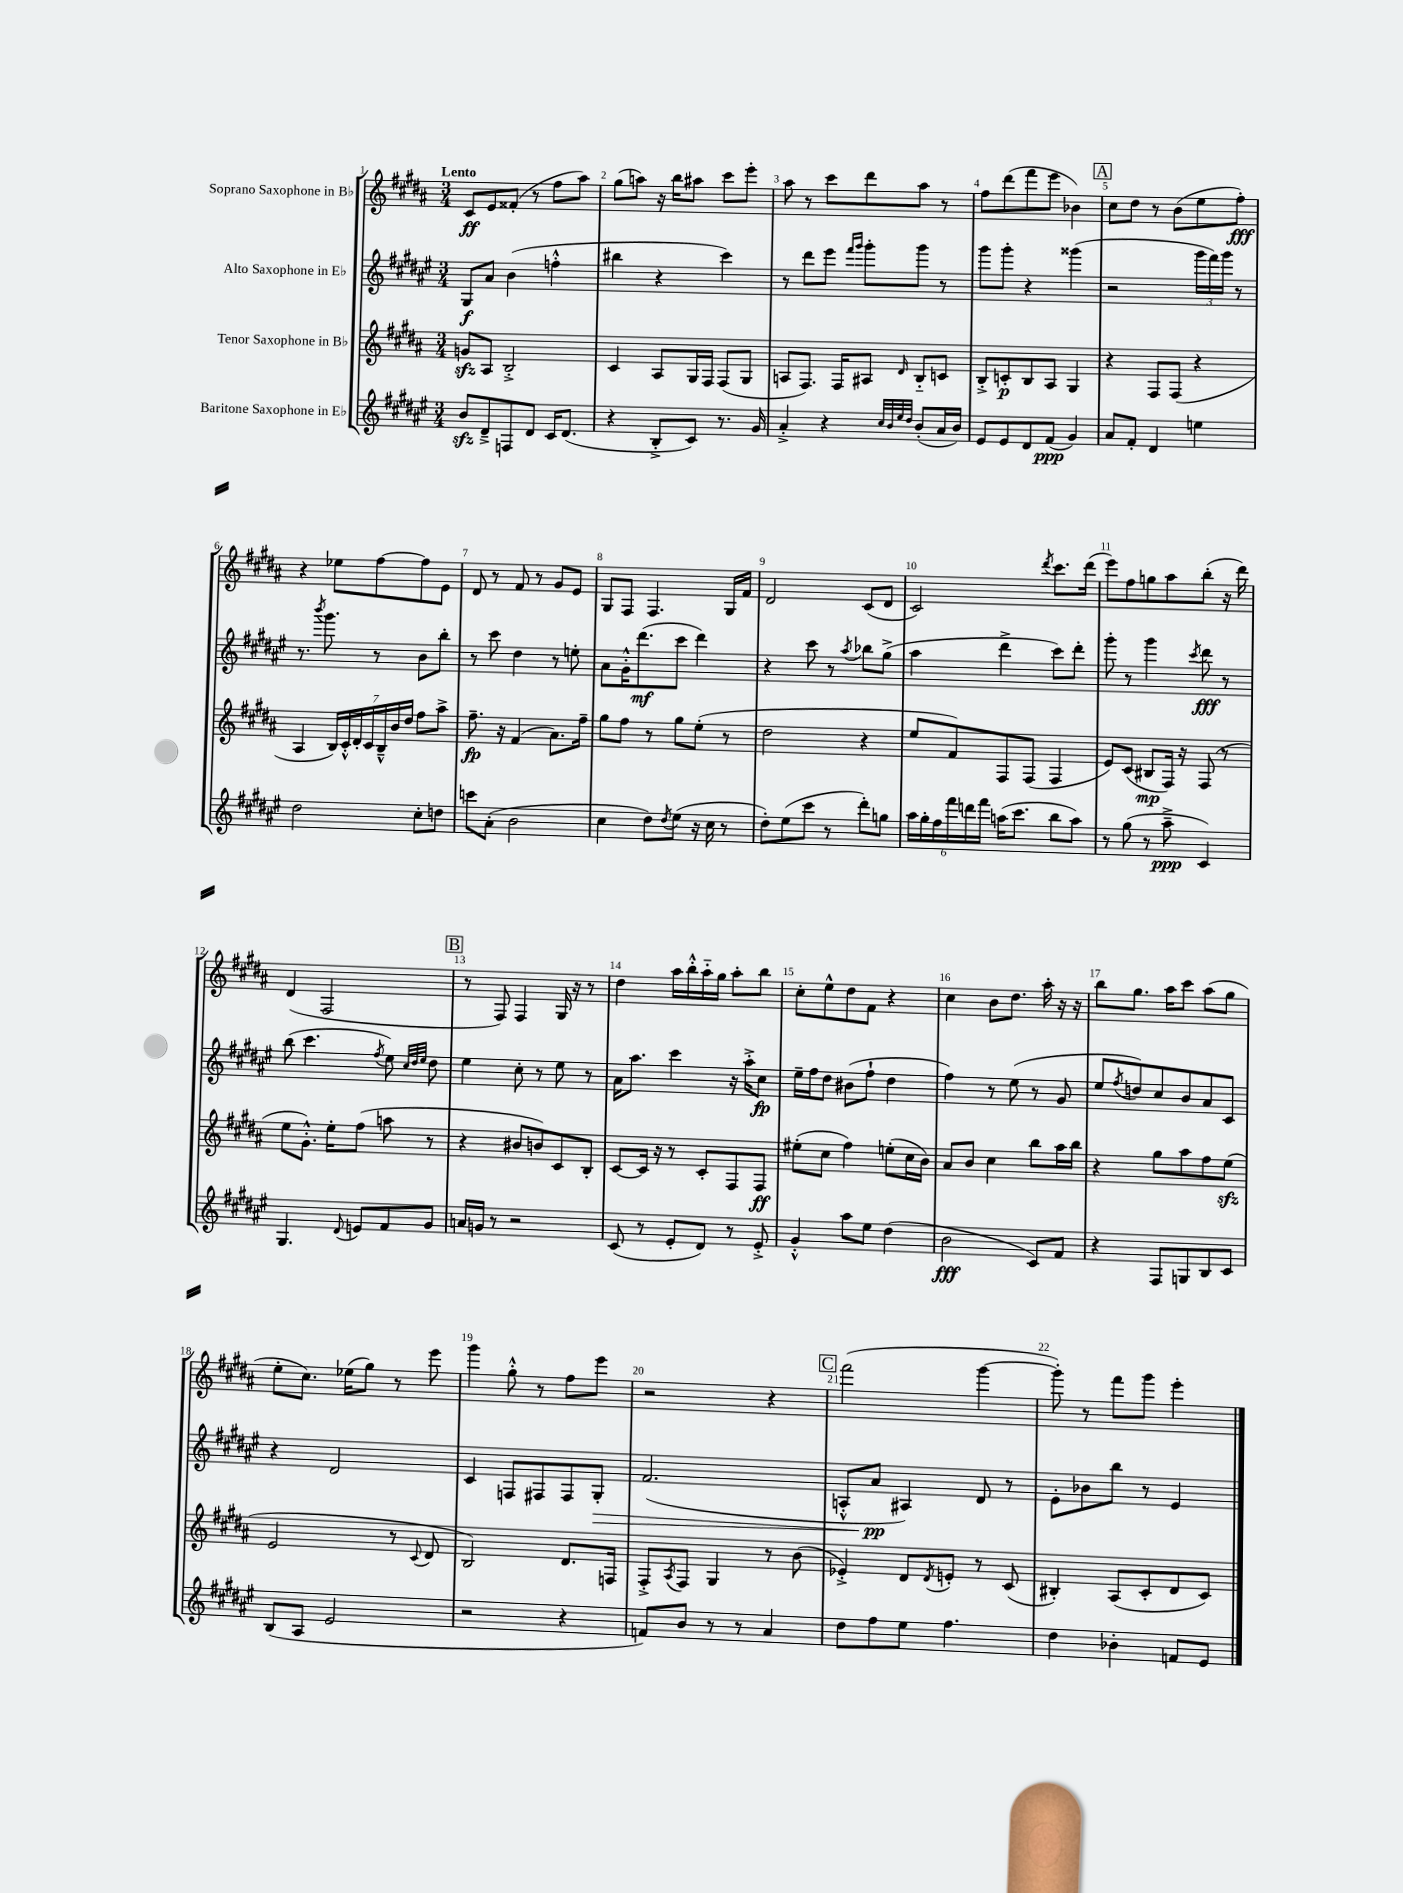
<<
\new StaffGroup <<
\new Staff = "s0" \with { instrumentName = "Soprano Saxophone in Bb" } {
    \clef treble \key b \major \numericTimeSignature \time 3/4 \tempo "Lento"
    cis'8\ff e'8 fisis'8-.( r8 fis''8 ais''8) |
    gis''8( a''8) r16 b''16 ais''8 cis'''8 e'''8-. |
    ais''8 r8 cis'''8 dis'''8 ais''8 r8 |
    fis''8 dis'''8( fis'''8 e'''8 bes'4) |
    \mark \markup { \box "A" } cis''8 dis''8 r8 b'8( e''8 fis''8-.\fff) |
    r4 ees''8 fis''8~ fis''8 e'8 |
    dis'8 r8 fis'8 r8 gis'8 e'8 |
    gis8 fis8 fis4. gis16 fis'16 |
    dis'2 cis'8( dis'8 |
    cis'2) \acciaccatura { dis'''8 } cis'''8. dis'''16( |
    e'''8) fis''8 g''8 ais''8 b''8-.( r16 dis'''16) |
    dis'4( fis2 |
    \mark \markup { \box "B" } r8 fis8) fis4 gis16 r16 r8 |
    dis''4 ais''16 b''16-.-^ ais''16-_ gis''16 ais''8-. b''8 |
    cis''8-. e''8-^ dis''8 fis'8 r4 |
    cis''4 b'8 dis''8. ais''16-. r16 r16 |
    b''8 gis''8. ais''16 cis'''8 ais''8( gis''8 |
    e''8-. cis''8.) ees''16( gis''8) r8 e'''8 |
    gis'''4 gis''8-.-^ r8 fis''8 e'''8 |
    r2 r4 |
    \mark \markup { \box "C" } fis'''2( gis'''4~ |
    gis'''8-.) r8 fis'''8 gis'''8 e'''4-. \bar "|." |
}
\new Staff = "s1" \with { instrumentName = "Alto Saxophone in Eb" } {
    \clef treble \key fis \major \numericTimeSignature \time 3/4
    gis8\f ais'8 b'4( f''4-.-^ |
    bis''4 r4 cis'''4) |
    r8 dis'''8 eis'''8 \grace { fis'''16 gis'''16 } gis'''8-. gis'''8 r8 |
    gis'''8 gis'''8-. r4 gisis'''4( |
    \mark \markup { \box "A" } r2 \tuplet 3/2 { gis'''16 fis'''16) gis'''16 } r8 |
    r8. \acciaccatura { b'''8 } gis'''8. r8 b'8 b''8-. |
    r8 cis'''8 dis''4 r8 e''8-. |
    ais'8 gis'16-.-^ dis'''8.\mf( cis'''8 dis'''4) |
    r4 cis'''8 r8 \acciaccatura { ais''8 } bes''8 gis''8->( |
    ais''4 dis'''4-> cis'''8) dis'''8-. |
    gis'''8-. r8 gis'''4 \acciaccatura { cis'''8 } dis'''8\fff r8 |
    b''8( cis'''4. \acciaccatura { fis''8 } eis''8) \grace { cis''32 dis''32 eis''32 } dis''8 |
    \mark \markup { \box "B" } eis''4 cis''8-. r8 eis''8 r8 |
    ais'16 ais''8. cis'''4 r16 ais''16-.-> cis''8\fp |
    eis''16-- fis''16 dis''8 bis'8( fis''8-! dis''4 |
    fis''4) r8 eis''8( r8 gis'8 |
    eis''8 \acciaccatura { fis''8 } d''8) cis''8 b'8 ais'8 cis'8 |
    r4 dis'2 |
    cis'4 f8 fis8 fis8 gis8-.\> |
    fis'2.( |
    \mark \markup { \box "C" } a8-.-^ ais'8\pp\! ais4) dis'8 r8 |
    eis'8-. bes'8 b''8 r8 eis'4 \bar "|." |
}
\new Staff = "s2" \with { instrumentName = "Tenor Saxophone in Bb" } {
    \clef treble \key b \major \numericTimeSignature \time 3/4
    g'8\sfz ais8 b2-.-> |
    cis'4 ais8 gis16 fis16 fis8( gis8 |
    a8 fis8.) fis16 ais8 \grace { dis'16 } b8-_ c'8 |
    b8-.-> c'8-.\p b8 ais8 gis4 |
    \mark \markup { \box "A" } r4 fis8 fis8( r4 |
    ais4 \tuplet 7/4 { b16) cis'16-.-^ dis'16-. cis'16 b16---^ b'16 dis''16 } fis''8 ais''8-> |
    fis''8.--\fp r16 fis'4( ais'8.) fis''16-- |
    gis''8 fis''8 r8 gis''8 e''8-.( r8 |
    dis''2 r4 |
    e''8 fis'8) fis8 fis8( fis4 |
    e'8) cis'8( bis8\mp fis16) r16 fis8( r8 |
    e''8 gis'8.-.-^) e''16-. fis''8( a''8 r8 |
    \mark \markup { \box "B" } r4 bis'8 b'8) cis'8 b8-. |
    cis'8~ cis'16 r16 r8 cis'8-. fis8 fis8\ff |
    eis''8-.( cis''8 fis''4) e''8-.( cis''16 b'16) |
    ais'8 b'8 cis''4 b''8 ais''16 b''16 |
    r4 gis''8 ais''8 fis''8 e''8\sfz( |
    e'2 r8 \appoggiatura { cis'8 } dis'8 |
    b2) dis'8. f16 |
    fis8-.-> \acciaccatura { ais8 } fis8 gis4 r8 b'8( |
    \mark \markup { \box "C" } ees'4-.->) dis'8 \acciaccatura { dis'8 } e'8-. r8 cis'8( |
    bis4-.) ais8( cis'8-. dis'8 cis'8) \bar "|." |
}
\new Staff = "s3" \with { instrumentName = "Baritone Saxophone in Eb" } {
    \clef treble \key fis \major \numericTimeSignature \time 3/4
    b'8\sfz dis'8---> f8 dis'8 cis'16 dis'8.( |
    r4 b8-.-> cis'8) r8. gis'16 |
    ais'4-.-> r4 \grace { cis''32 b'32 eis''32 dis''32 } b'8-.( ais'16 b'16) |
    eis'8 eis'8 dis'8 fis'8\ppp( gis'4) |
    \mark \markup { \box "A" } ais'8 fis'8-. dis'4 e''4 |
    dis''2 cis''8-. d''8 |
    c'''8 ais'8-.( b'2 |
    cis''4 dis''8) \acciaccatura { dis''8 } eis''8( r16 cis''16 r8 |
    dis''8-.) eis''8( cis'''8 r8 dis'''8-.) g''8 |
    \tuplet 6/4 { ais''16 gis''16-. fis''16 fis'''16 d'''16 fis'''16 } a''16( cis'''8. b''8 a''8) |
    r8 gis''8( r8 ais''8--->\ppp cis'4) |
    gis4. \appoggiatura { dis'8 } e'8 fis'8 gis'8 |
    \mark \markup { \box "B" } a'16 g'16 r8 r2 |
    cis'8( r8 eis'8-. dis'8) r8 eis'8-.-> |
    gis'4-.-^ ais''8 eis''8 dis''4( |
    b'2\fff cis'8) fis'8 |
    r4 fis8 g8 b8 cis'8 |
    b8( ais8 eis'2 |
    r2 r4 |
    f'8) b'8 r8 r8 ais'4 |
    \mark \markup { \box "C" } dis''8 fis''8 eis''8 fis''4. |
    dis''4 bes'4-. f'8 eis'8 \bar "|." |
}
>>
>>
\layout { \context { \Score \override BarNumber.break-visibility = ##(#f #t #t) barNumberVisibility = #all-bar-numbers-visible } }
